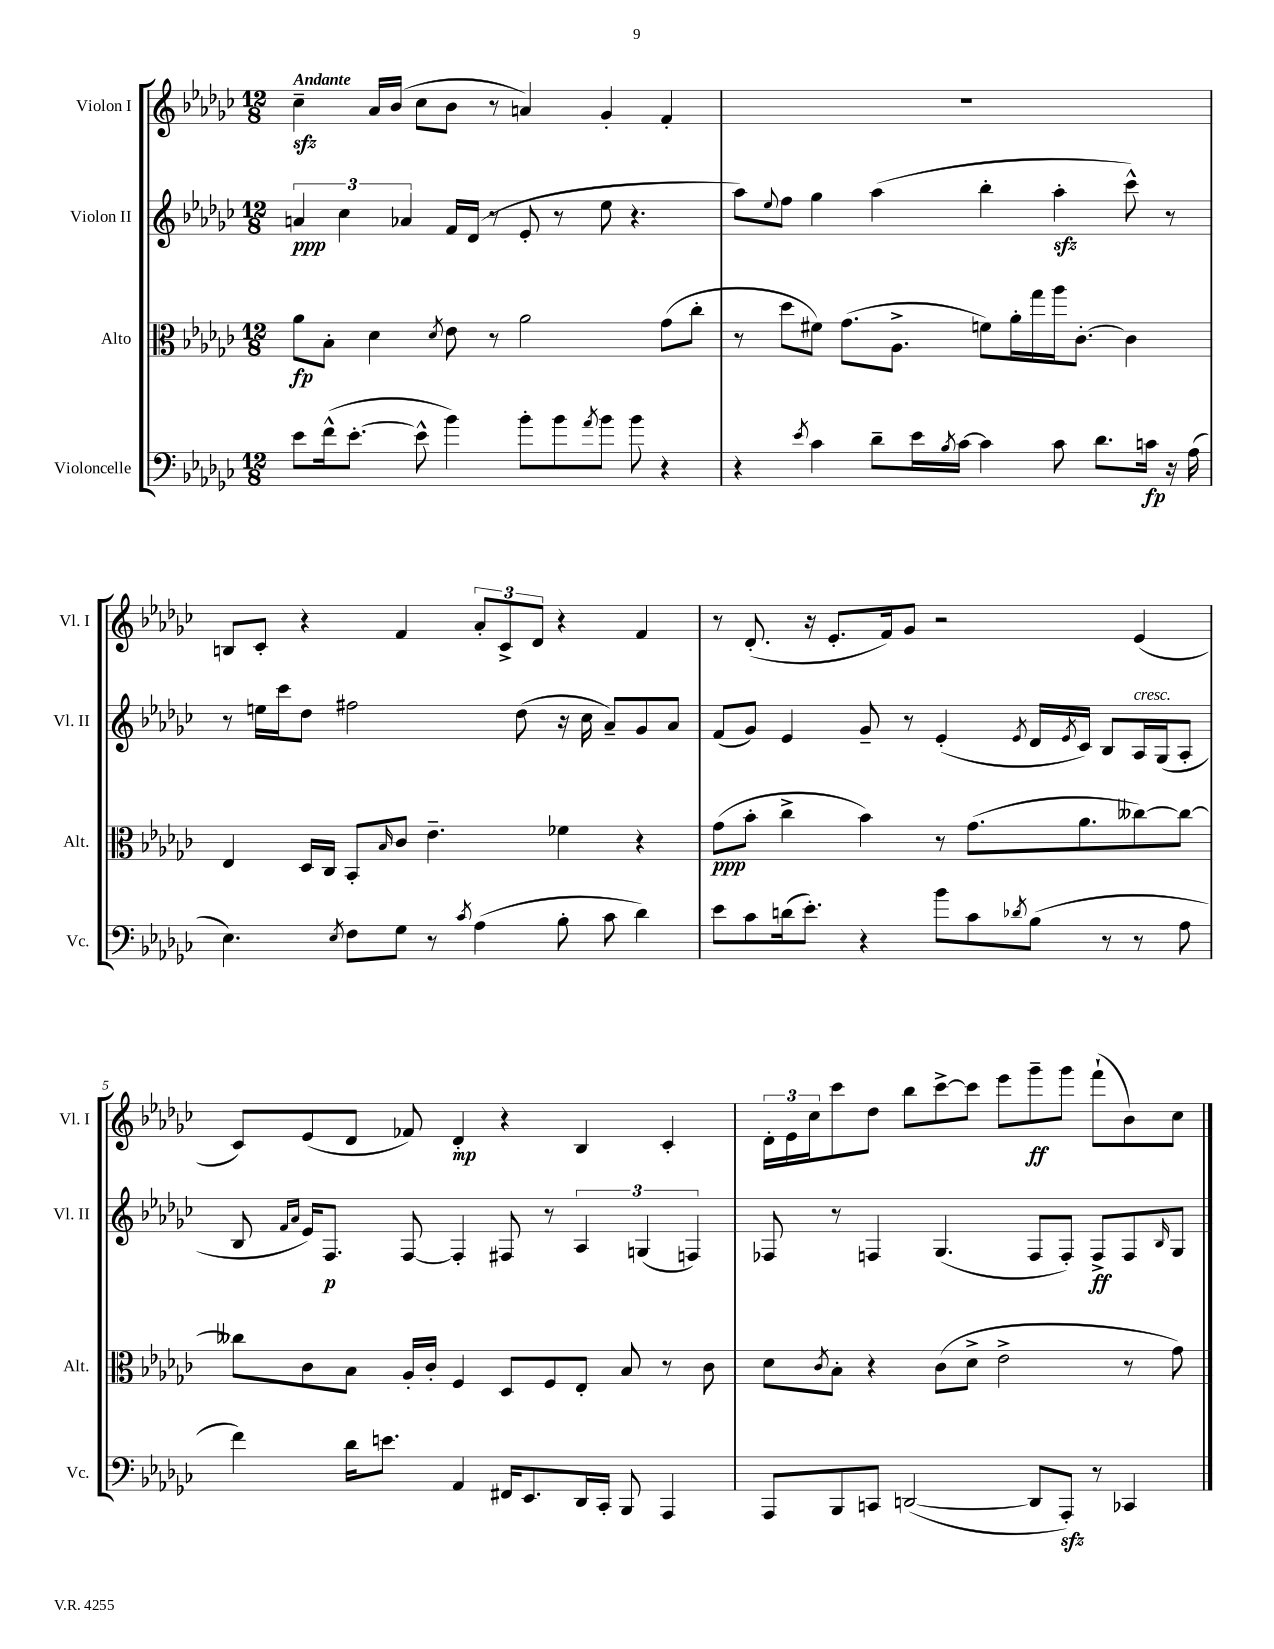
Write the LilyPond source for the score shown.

<<
\new StaffGroup <<
\new Staff = "s0" \with { instrumentName = "Violon I" shortInstrumentName = "Vl. I" } {
    \clef treble \key ges \major \numericTimeSignature \time 12/8 \tempo "Andante"
    ces''4--\sfz aes'16 bes'16( ces''8 bes'8 r8 a'4) ges'4-. f'4-. |
    R1. |
    b8 ces'8-. r4 f'4 \tuplet 3/2 { aes'8-. ces'8-> des'8 } r4 f'4 |
    r8 des'8.-.( r16 ees'8.-. f'16) ges'8 r2 ees'4( |
    ces'8) ees'8( des'8 fes'8) des'4-.\mp r4 bes4 ces'4-. |
    \tuplet 3/2 { des'16-. ees'16 ces''16 } ces'''8 des''8 bes''8 ces'''8~-> ces'''8 ees'''8 ges'''8--\ff ges'''8 f'''8-!( bes'8) ces''8 \bar "|." |
}
\new Staff = "s1" \with { instrumentName = "Violon II" shortInstrumentName = "Vl. II" } {
    \clef treble \key ges \major \numericTimeSignature \time 12/8
    \tuplet 3/2 { a'4\ppp ces''4 aes'4 } f'16 des'16( r8 ees'8-. r8 ees''8 r4. |
    aes''8) \appoggiatura { ees''8 } f''8 ges''4 aes''4( bes''4-. aes''4-.\sfz ces'''8-^) r8 |
    r8 e''16 ces'''16 des''8 fis''2 des''8( r16 ces''16 aes'8--) ges'8 aes'8 |
    f'8( ges'8) ees'4 ges'8-- r8 ees'4-.( \acciaccatura { ees'8 } des'16 \acciaccatura { ees'8 } ces'16) bes8 aes16^\markup { \italic "cresc." } ges16( aes8-. |
    bes8 \grace { f'16 aes'16 } ees'16) f8.\p f8~ f4-. fis8 r8 \tuplet 3/2 { aes4 g4( f4) } |
    fes8 r8 f4 ges4.( f8 f8-.) f8->\ff f8 \grace { bes16 } ges8 \bar "|." |
}
\new Staff = "s2" \with { instrumentName = "Alto" shortInstrumentName = "Alt." } {
    \clef alto \key ges \major \numericTimeSignature \time 12/8
    aes'8\fp bes8-. des'4 \acciaccatura { des'8 } ees'8 r8 aes'2 ges'8( ces''8-. |
    r8 des''8 fis'8) ges'8.( aes8.-> f'8) aes'16-. ges''16 aes''16 ces'8.~-. ces'4 |
    ees4 des16 ces16 bes,8-. \grace { bes16 } ces'8 ees'4.-- fes'4 r4 |
    ges'8\ppp( bes'8-. ces''4-> bes'4) r8 ges'8.( aes'8. ceses''8~) ceses''8~ |
    ceses''8 ces'8 bes8 aes16-. ces'16-. f4 des8 f8 ees8-. bes8 r8 ces'8 |
    des'8 \acciaccatura { ces'8 } bes8-. r4 ces'8( des'8-> ees'2-> r8 ges'8) \bar "|." |
}
\new Staff = "s3" \with { instrumentName = "Violoncelle" shortInstrumentName = "Vc." } {
    \clef bass \key ges \major \numericTimeSignature \time 12/8
    ees'8 f'16-^( ees'8.~-. ees'8-^ bes'4) bes'8-. bes'8 \acciaccatura { aes'8 } bes'8 bes'8 r4 |
    r4 \acciaccatura { ees'8 } ces'4 des'8-- ees'16 \acciaccatura { bes8 } ces'16~ ces'4 ces'8 des'8. c'16\fp r16 aes16( |
    ees4.) \acciaccatura { ees8 } f8 ges8 r8 \acciaccatura { ces'8 } aes4( bes8-. ces'8 des'4) |
    ees'8 ces'8 d'16( ees'8.-.) r4 bes'8 ces'8 \acciaccatura { des'8 } bes8( r8 r8 aes8 |
    f'4) des'16 e'8. aes,4 fis,16 ees,8. des,16 ces,16-. bes,,8 aes,,4 |
    aes,,8 bes,,8 c,8 d,2~( d,8 aes,,8-.\sfz) r8 ces,4 \bar "|." |
}
>>
>>
\layout { \context { \Score \override BarNumber.break-visibility = ##(#f #t #t) barNumberVisibility = #(every-nth-bar-number-visible 5) } }
